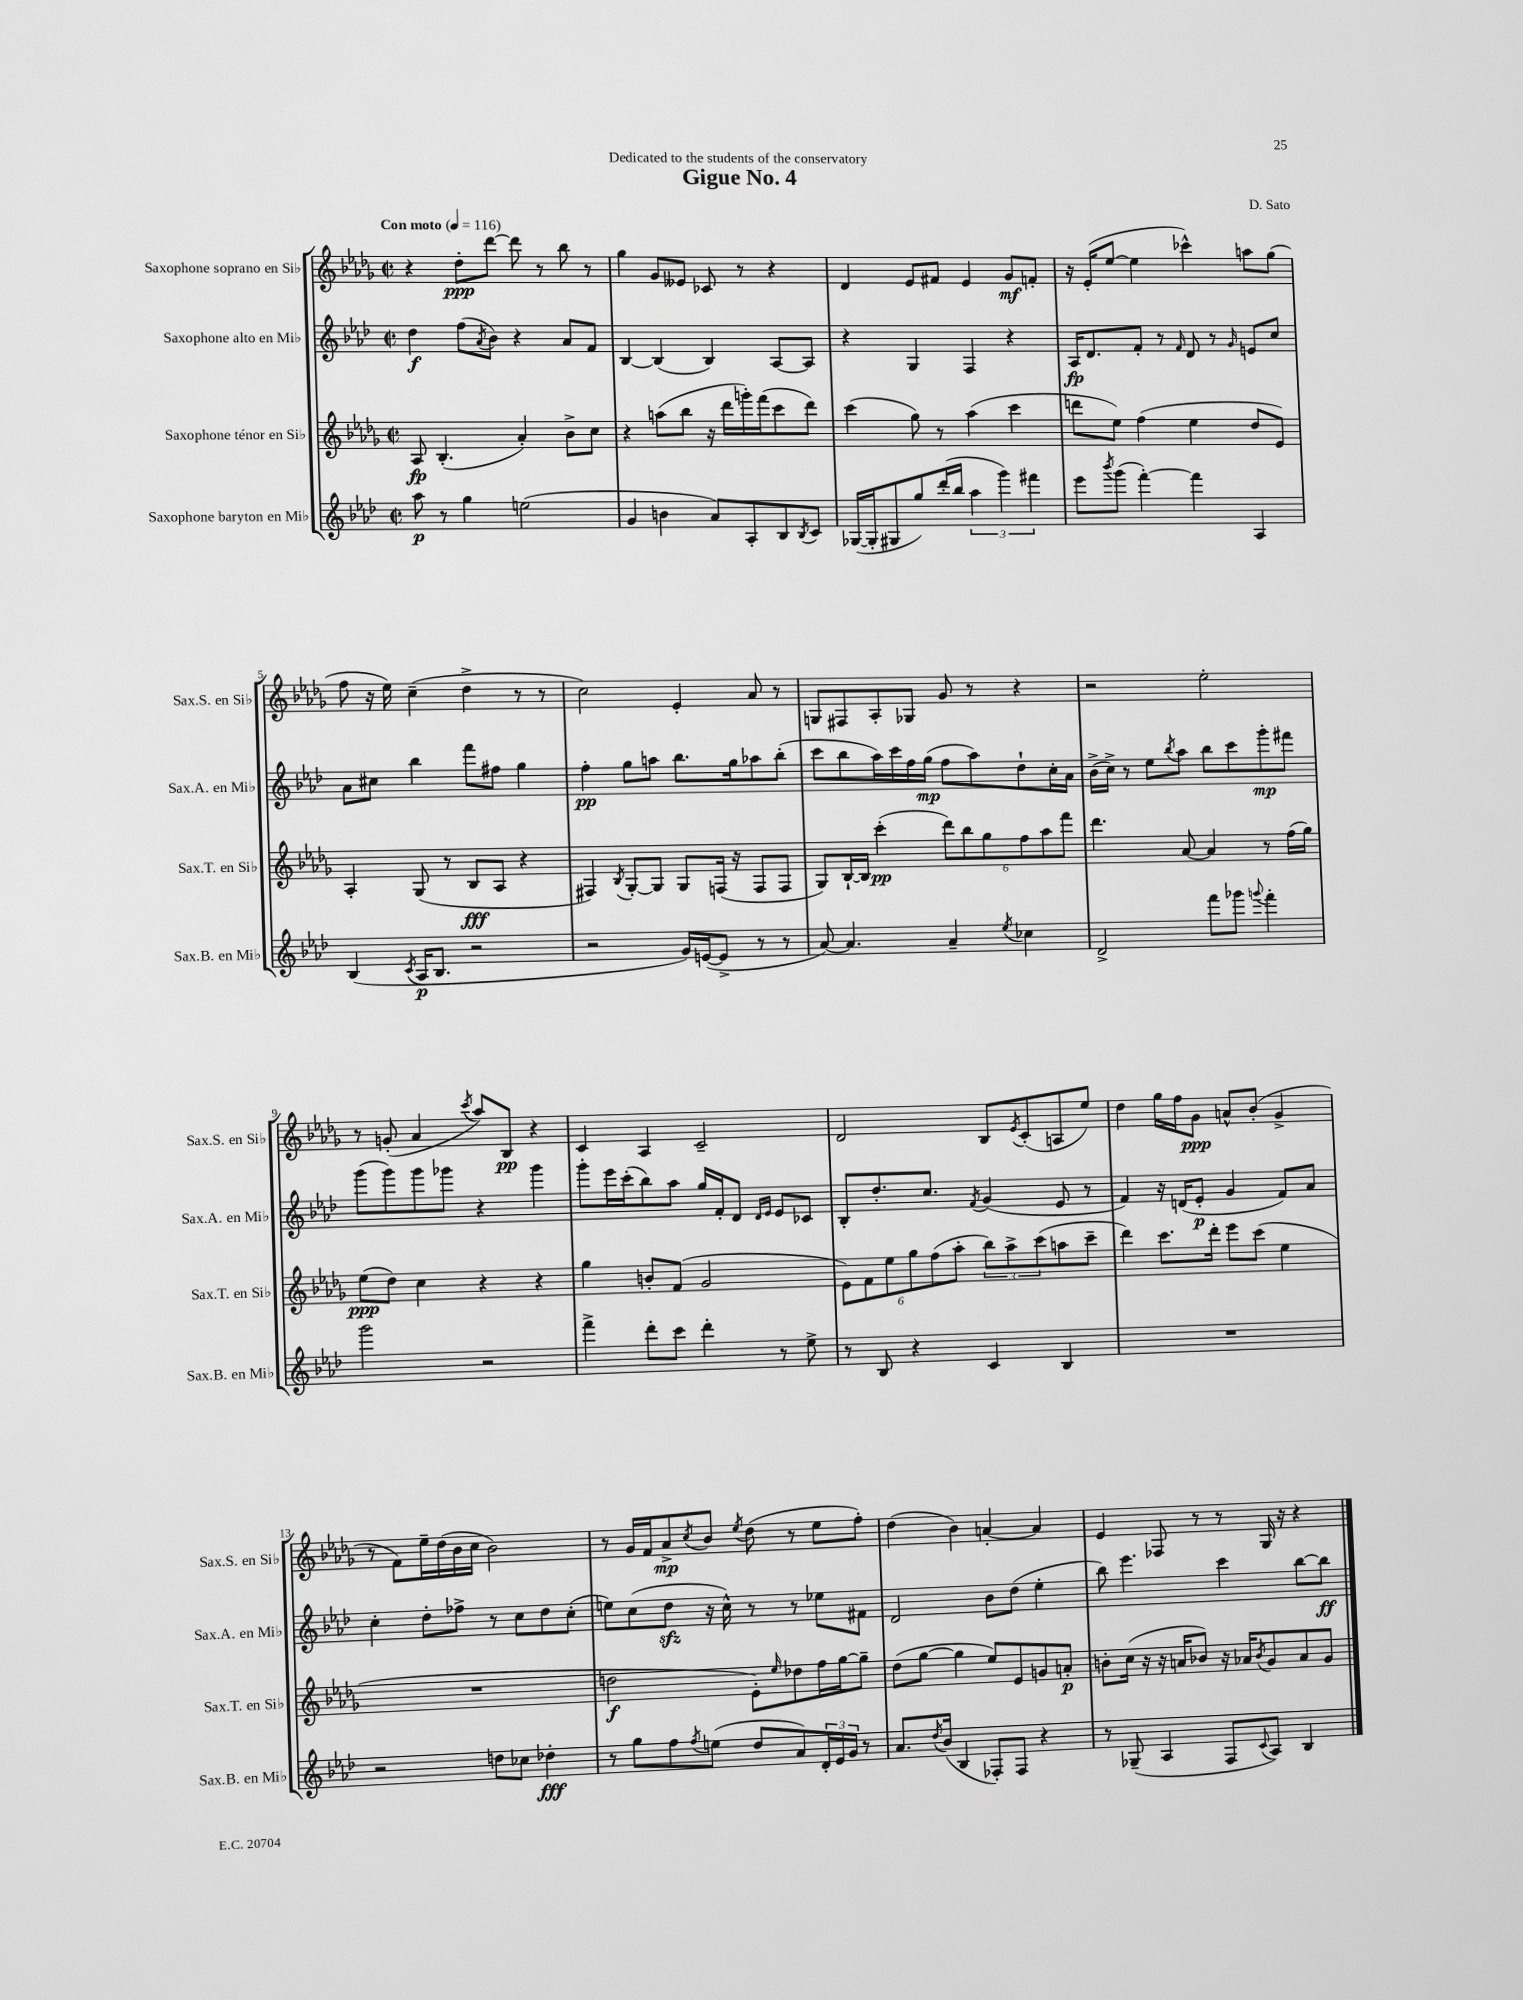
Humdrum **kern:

**kern	**dynam	**kern	**dynam	**kern	**dynam	**kern	**dynam
*part4	*part4	*part3	*part3	*part2	*part2	*part1	*part1
*staff4	*staff4	*staff3	*staff3	*staff2	*staff2	*staff1	*staff1
*I"Saxophone baryton en Mi♭	*	*I"Saxophone ténor en Si♭	*	*I"Saxophone alto en Mi♭	*	*I"Saxophone soprano en Si♭	*
*I'Sax.B. en Mi♭	*	*I'Sax.T. en Si♭	*	*I'Sax.A. en Mi♭	*	*I'Sax.S. en Si♭	*
*clefG2	*	*clefG2	*	*clefG2	*	*clefG2	*
*k[b-e-a-d-]	*	*k[b-e-a-d-g-]	*	*k[b-e-a-d-]	*	*k[b-e-a-d-g-]	*
*M2/2	*	*M2/2	*	*M2/2	*	*M2/2	*
*met(c|)	*	*met(c|)	*	*met(c|)	*	*met(c|)	*
*MM116	*	*MM116	*	*MM116	*	*MM116	*
=1	=1	=1	=1	=1	=1	=1	=1
!	!	!	!	!	!	!LO:TX:a:B:t=Con moto	!
8aa-\	p	8A-/	fp	4dd-\	f	4r	.
8r	.	(4.B-'/	.	.	.	.	.
4gg\	.	.	.	(8ff\L	.	8dd-'\L	ppp
.	.	.	.	8qa-/	.	.	.
.	.	.	.	8b-\J)	.	[8ddd-\J	.
(2een\	.	4a-'/)	.	4r	.	8ddd-\]	.
.	.	.	.	.	.	8r	.
.	.	8b-^\L	.	8a-/L	.	8bb-\	.
.	.	8cc\J	.	8f/J	.	8r	.
=2	=2	=2	=2	=2	=2	=2	=2
4g/	.	4r	.	[4B-/	.	4gg-\	.
4bn\	.	(8aan\L	.	(4B-/]	.	8g-/L	.
.	.	8bb-\J	.	.	.	8e--X/J	.
8a-/L)	.	16r	.	4B-/)	.	8c-X/	.
.	.	16ddd-\LL	.	.	.	.	.
8A-'/	.	16gggn'\)	.	.	.	8r	.
.	.	(16fff\J	.	.	.	.	.
8B-/	.	8ccc\	.	[8A-/L	.	4r	.
8qB-/	.	.	.	.	.	.	.
8c/J	.	8ddd-\J)	.	8A-/J]	.	.	.
=3	=3	=3	=3	=3	=3	=3	=3
([16G-X/LL	.	(4ccc\	.	4r	.	4d-/	.
16G-'/J]	.	.	.	.	.	.	.
8G#X/	.	.	.	.	.	.	.
8gg/)	.	8gg-\)	.	4G/	.	8e-/L	.
(16ddd-'/L	.	8r	.	.	.	8f#X/J	.
16bb-/JJ	.	.	.	.	.	.	.
6aa-\	.	(4aa-\	.	4F/	.	4e-/	.
6ggg\)	.	.	.	.	.	.	.
.	.	4ccc\	.	4r	.	8g-/L	mf
6fff#X\	.	.	.	.	.	.	.
.	.	.	.	.	.	8fn'/J	.
=4	=4	=4	=4	=4	=4	=4	=4
8eee-\L	.	8dddn\L	.	16A-/KL	fp	16r	.
.	.	.	.	8.d-/	.	(16e-'/KL	.
8qbbb-/	.	.	.	.	.	.	.
(8ggg\J	.	8ee-\J)	.	.	.	[8ee-/J	.
[4fff'\)	.	(4ff\	.	8f'/J	.	4ee-\]	.
.	.	.	.	8r	.	.	.
.	.	.	.	16qqf/	.	.	.
4fff\]	.	4ee-\	.	8d-/	.	4ccc-X^^\)	.
.	.	.	.	8r	.	.	.
.	.	.	.	16qqg/	.	.	.
4A-/	.	8dd-/L	.	8en/L	.	8aan\L	.
.	.	8e-/J)	.	8cc/J	.	(8gg-\J	.
!!LO:LB:g=z
=5	=5	=5	=5	=5	=5	=5	=5
(4B-/	.	4A-'/	.	8a-\L	.	8ff\	.
.	.	.	.	8cc#X\J	.	16r	.
.	.	.	.	.	.	16ee-\)	.
8qc/	.	.	.	.	.	.	.
16A-/KL	p	(8G-/	.	4bb-\	.	(4cc~\	.
8.B-/J	.	.	.	.	.	.	.
.	.	8r	.	.	.	.	.
2r	.	8B-/L	fff	8fff\L	.	4dd-^\	.
.	.	8A-/J	.	8ff#X\J	.	.	.
.	.	4r	.	4gg\	.	8r	.
.	.	.	.	.	.	8r	.
=6	=6	=6	=6	=6	=6	=6	=6
2r	.	4F#X/)	.	4ff'\	pp	2cc\)	.
.	.	8qB-/	.	.	.	.	.
.	.	[8G-'/L	.	8gg\L	.	.	.
.	.	8G-/J]	.	8aan\J	.	.	.
16g/LL)	.	8G-/L	.	8.bb-\L	.	4e-'/	.
([16en/J	.	.	.	.	.	.	.
8e^/J]	.	(16Fn/Jk	.	.	.	.	.
.	.	16r	.	16gg\k	.	.	.
8r	.	8F/L	.	8aa-X\	.	8a-/	.
8r	.	8F/J	.	(8bb-'\J	.	8r	.
=7	=7	=7	=7	=7	=7	=7	=7
[8a-/)	.	8G-/L)	.	8ccc\L	.	8Gn/L	.
4.a-/]	.	[16B-`/L	.	8bb-\	.	8F#X/	.
.	.	16B-/JJ]	.	.	.	.	.
.	.	(4ccc'\	pp	16aa-\L)	.	8A-'/	.
.	.	.	.	16ccc\	.	.	.
.	.	.	.	16ff\	.	8G-X/J	.
.	.	.	.	(16gg\JJ	mp	.	.
4a-~/	.	12ddd-\L)	.	8ff\L	.	8g-/	.
.	.	12bb-\	.	.	.	.	.
.	.	.	.	8aa-\)	.	8r	.
.	.	12gg-\	.	.	.	.	.
8qee-/	.	.	.	.	.	.	.
4cc-X\	.	12ff\	.	8dd-`\	.	4r	.
.	.	12aa-\	.	.	.	.	.
.	.	.	.	16cc'\L	.	.	.
.	.	12fff\J	.	.	.	.	.
.	.	.	.	16a-\JJ	.	.	.
=8	=8	=8	=8	=8	=8	=8	=8
2d-^/	.	4.ddd-\	.	(16b-^\LL	.	2r	.
.	.	.	.	16cc^\JJ)	.	.	.
.	.	.	.	8r	.	.	.
.	.	.	.	8ee-\L	.	.	.
.	.	.	.	8qbb-/	.	.	.
.	.	[8a-/	.	8aa-\J	.	.	.
8fff\L	.	4a-/]	.	8bb-\L	.	2ee-'\	.
8ggg-X\J	.	.	.	8ccc\	.	.	.
8qqgggn/	.	.	.	.	.	.	.
4fff'\	.	8r	.	8ggg'\	mp	.	.
.	.	(16ff\LL	.	8fff#X\J	.	.	.
.	.	16gg-\JJ)	.	.	.	.	.
!!LO:LB:g=z
=9	=9	=9	=9	=9	=9	=9	=9
2ggg\	.	(8ee-\L	ppp	(8ggg\L	.	8r	.
.	.	8dd-\J)	.	8ggg\)	.	(8gn'/	.
.	.	4cc\	.	8ggg\	.	4a-/	.
.	.	.	.	8ggg-X\J	.	.	.
.	.	.	.	.	.	8qccc/	.
2r	.	4r	.	4r	.	8aa-/L)	.
.	.	.	.	.	.	8B-/J	pp
.	.	4r	.	4ggg-\	.	4r	.
=10	=10	=10	=10	=10	=10	=10	=10
4fff^\	.	4gg-\	.	8ggg'\L	.	4c/	.
.	.	.	.	16eee-\L	.	.	.
.	.	.	.	(16ccc'\J	.	.	.
8ddd-'\L	.	8bn'/L	.	8bb-\)	.	4A-/	.
8ccc\J	.	(8f/J	.	8aa-\J	.	.	.
4ddd-'\	.	2g-/	.	16gg/LL	.	2c~/	.
.	.	.	.	16f'/J	.	.	.
.	.	.	.	8d-/J	.	.	.
.	.	.	.	16qqd-/LL	.	.	.
.	.	.	.	16qqe-/JJ	.	.	.
8r	.	.	.	8e-/L	.	.	.
8ee-^\	.	.	.	8c-X/J	.	.	.
=11	=11	=11	=11	=11	=11	=11	=11
8r	.	12e-\L)	.	8B-'/L	.	2d-/	.
.	.	12f\	.	.	.	.	.
8B-/	.	.	.	8.dd-'/	.	.	.
.	.	12ee-\	.	.	.	.	.
4r	.	12gg-\	.	.	.	.	.
.	.	.	.	8.cc/J	.	.	.
.	.	(12ff\	.	.	.	.	.
.	.	12aa-'\J	.	.	.	.	.
.	.	.	.	8qf/	.	.	.
4c/	.	12bb-\L)	.	(4g/	.	8B-/L	.
.	.	12aa-^\	.	.	.	.	.
.	.	.	.	.	.	8qe-/	.
.	.	.	.	.	.	(8c'/	.
.	.	(12ccc\	.	.	.	.	.
4B-/	.	8aan\	.	8e-/	.	8An/	.
.	.	8ccc~\J	.	8r	.	8ee-/J)	.
=12	=12	=12	=12	=12	=12	=12	=12
1r	.	4ddd-\)	.	4f/)	.	4dd-\	.
.	.	8.ccc\L	.	16r	.	16gg-\LL	.
.	.	.	.	(16dn/KL	.	16ff\J	.
.	.	.	.	8e-'/J	p	8g-\J	ppp
.	.	16ddd-'\Jk	.	.	.	.	.
.	.	8eee-\L	.	4g/	.	8an^^/L	.
.	.	(8ccc\J	.	.	.	(8b-'/J	.
.	.	4ee-\	.	8f/L)	.	4g-^/	.
.	.	.	.	8a-/J	.	.	.
!!LO:LB:g=z
=13	=13	=13	=13	=13	=13	=13	=13
2r	.	1r	.	4cc'\	.	8r	.
.	.	.	.	.	.	8f\L)	.
.	.	.	.	8dd-'\L	.	16ee-~\L	.
.	.	.	.	.	.	(16dd-\	.
.	.	.	.	8ff-X^\J	.	16b-\	.
.	.	.	.	.	.	16cc\JJ	.
8ddn\L	.	.	.	8r	.	2b-\)	.
8cc-X\J	.	.	.	8cc\L	.	.	.
4dd-X'\	fff	.	.	8dd-\	.	.	.
.	.	.	.	(8cc'\J	.	.	.
=14	=14	=14	=14	=14	=14	=14	=14
8r	.	2ddn\	f	8een\L)	.	8r	.
8gg\L	.	.	.	(8cc\	.	16g-/LL	.
.	.	.	.	.	.	16f/J	.
8ff\	.	.	.	8dd-zz\J	.	8a-^/	mp
8qff/	.	.	.	.	.	8qcc/	.
(8een\J	.	.	.	16r	.	8b-/J	.
.	.	.	.	16cc^^\)	.	.	.
.	.	.	.	.	.	8qee-/	.
8dd-/L	.	8e-'\L)	.	8r	.	(8dd-\	.
.	.	16qqee-/	.	.	.	.	.
8a-/)	.	8dd-X\	.	8r	.	8r	.
24d-'/L	.	16ff\L	.	8ee-X\L	.	8ee-\L	.
24e-/	.	.	.	.	.	.	.
.	.	[16gg-\J	.	.	.	.	.
24g/JJ	.	.	.	.	.	.	.
8r	.	8gg-~\J]	.	8f#X\J	.	8ff'\J)	.
=15	=15	=15	=15	=15	=15	=15	=15
8.a-/L	.	(8dd-\L	.	2d-/	.	(4dd-\	.
.	.	[8gg-\J	.	.	.	.	.
8qdd-/	.	.	.	.	.	.	.
(16b-/Jk	.	.	.	.	.	.	.
4B-/	.	4gg-\]	.	.	.	4b-\)	.
8F-X'/L)	.	8ee-/L)	.	8b-\L	.	[4an'/	.
8F-/J	.	8e-/	.	(8dd-\J	.	.	.
4r	.	8gn/	.	4ee-'\	.	4a/]	.
.	.	8an'/J	p	.	.	.	.
=16	=16	=16	=16	=16	=16	=16	=16
8r	.	8bn'\L	.	8bb-\)	.	4e-/	.
(8G-X~/	.	(16cc\Jk	.	4.eee-\	.	.	.
.	.	16r	.	.	.	.	.
4A-/	.	16r	.	.	.	8F-X/	.
.	.	16an/KL	.	.	.	.	.
.	.	8b-X/J)	.	.	.	8r	.
8F/L	.	16r	.	4ccc\	.	8r	.
.	.	16a-X/KL	.	.	.	.	.
8qqc/	.	8qb-/	.	.	.	.	.
8A-/J)	.	8g-/	.	.	.	16G-/	.
.	.	.	.	.	.	16r	.
4B-/	.	8a-/	.	[8bb-\L	.	4r	.
.	.	8g-/J	.	8bb-\J]	ff	.	.
==	==	==	==	==	==	==	==
*-	*-	*-	*-	*-	*-	*-	*-
